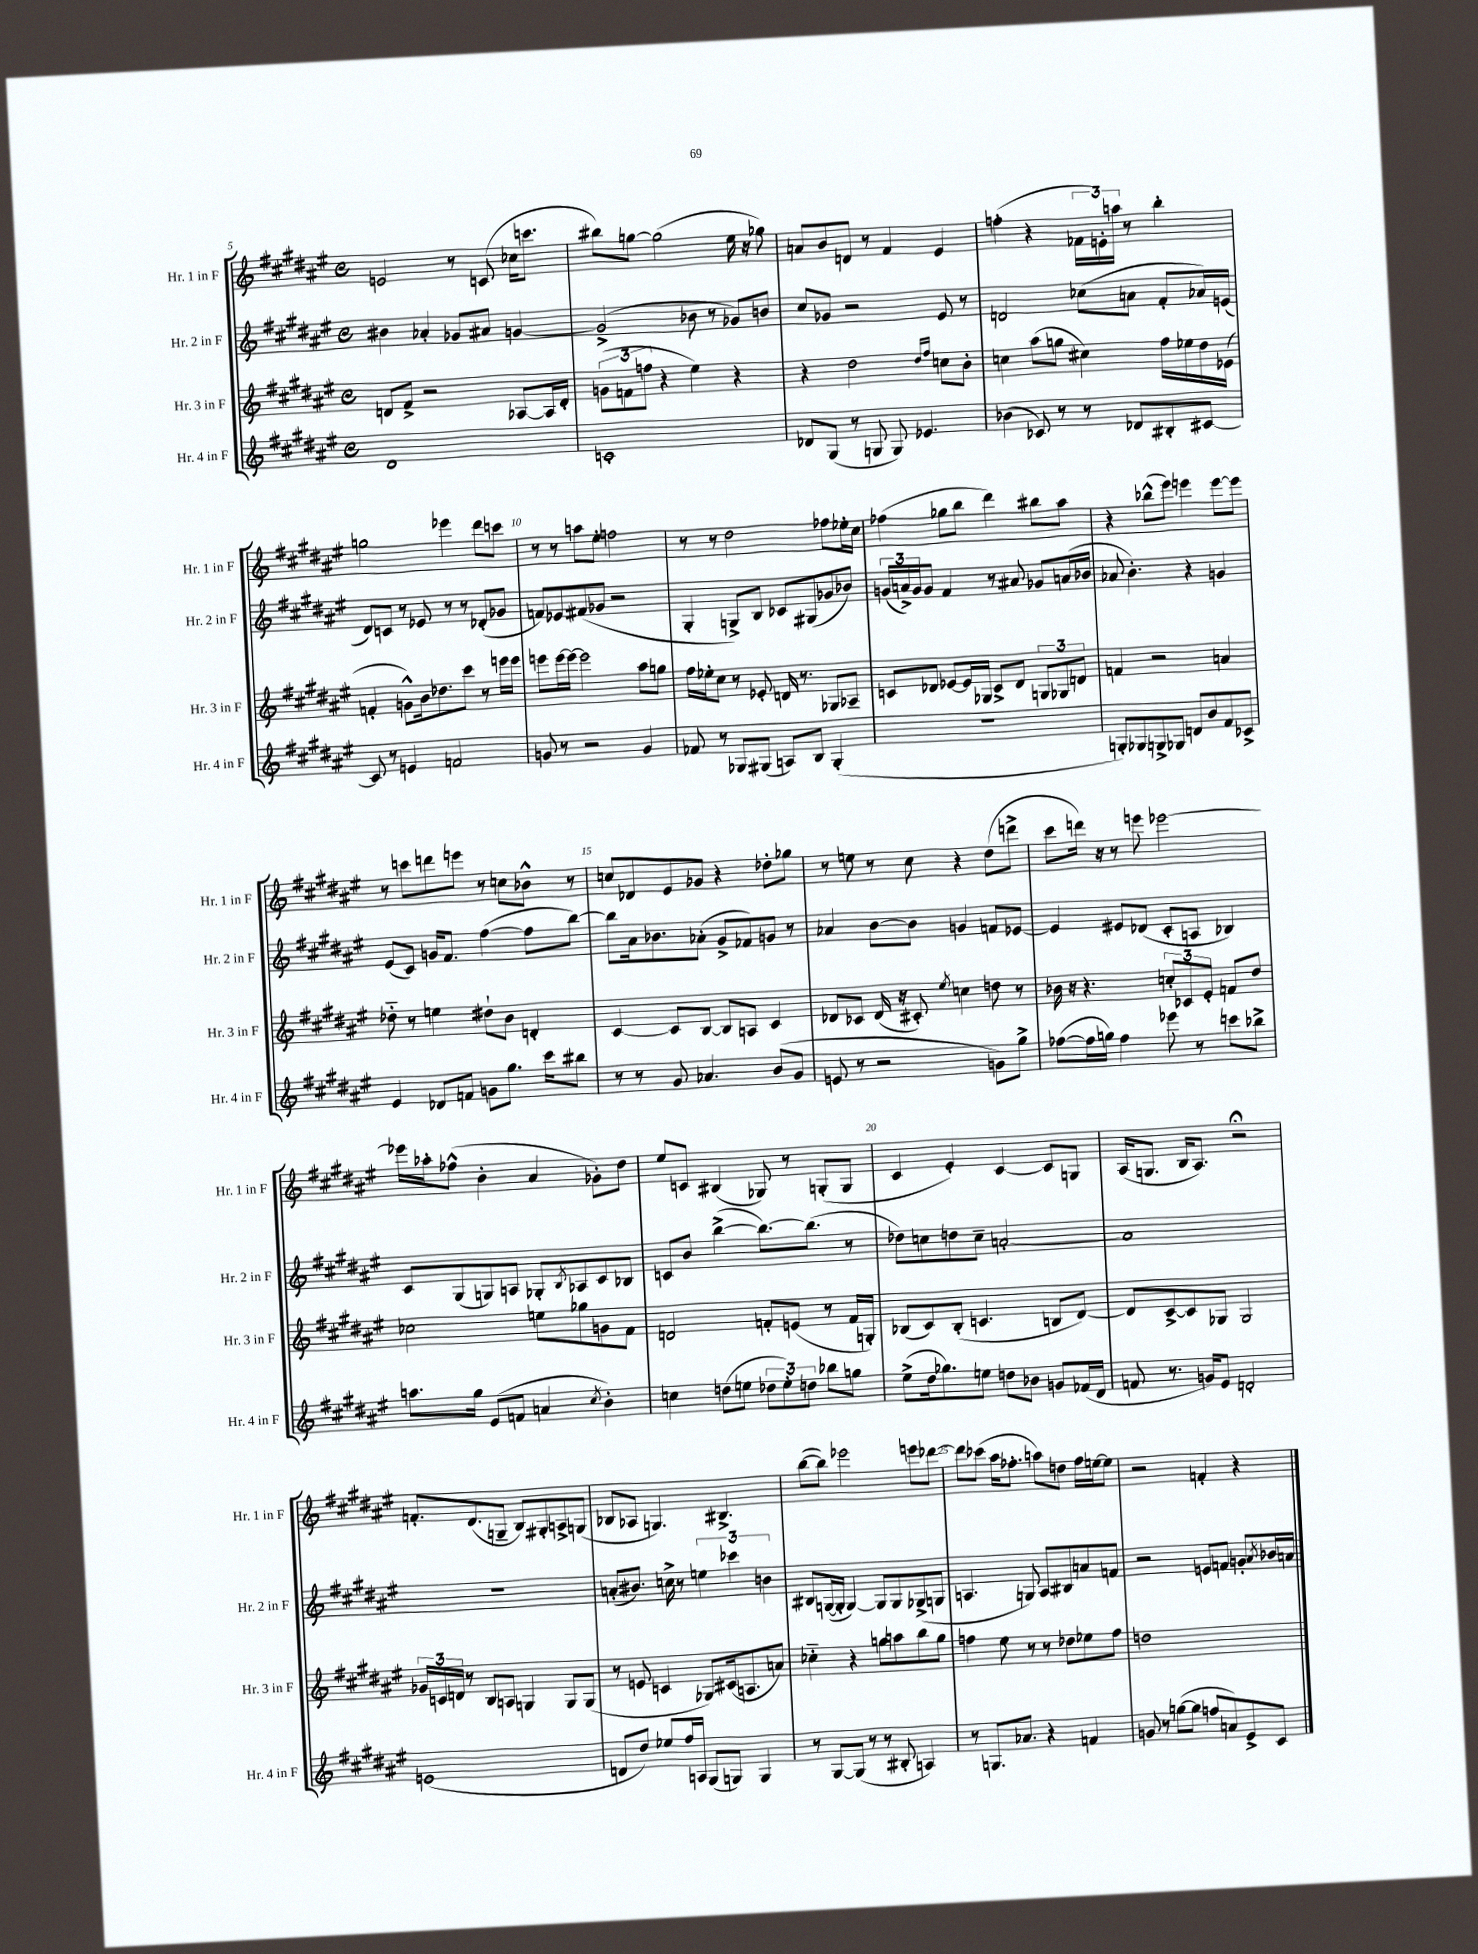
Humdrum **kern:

**kern	**kern	**kern	**kern
*staff4	*staff3	*staff2	*staff1
*clefG2	*clefG2	*clefG2	*clefG2
*k[f#c#g#d#a#e#]	*k[f#c#g#d#a#e#]	*k[f#c#g#d#a#e#]	*k[f#c#g#d#a#e#]
*M4/4	*M4/4	*M4/4	*M4/4
*met(c)	*met(c)	*met(c)	*met(c)
1d#	8d	4b#	2e
.	8f#^	.	.
.	2r	4a-'	.
.	.	8g-	8r
.	.	8a#	(8c
.	[8A-	[4g	16cc-
.	.	.	8.ccc
.	16A-]	.	.
.	16d'	.	.
=	=	=	=
1c'	(12g	(2g^]	8bb#)
.	12f	.	.
.	.	.	[8gg
.	12ff	.	.
.	4r	.	(2gg]
.	4ee#)	8b-	.
.	.	8r	.
.	4r	8g-)	16ee#
.	.	.	16r
.	.	8b	8gg-)
=	=	=	=
8d-	4r	8cc#	8a
(8G#	.	8g-	8b
8r	2dd#	2r	8d
8G	.	.	8r
8G)	.	.	4f#
4.e-	.	.	.
.	16qqdd#	.	.
.	16qqff#	.	.
.	8cc	8e#	4e#
.	8b'	8r	.
=	=	=	=
(4b-	4cc	2d	(4ff'
8c-)	(8aa#	.	4r
8r	8gg	.	.
8r	4cc#)	(8cc-	24f-
.	.	.	24e')
.	.	.	24aa
8d-	.	8a	8r
8B#'	16ff#	8f#'	4bb'
.	16ee-	.	.
[8c#	16dd#	16a-)	.
.	(16e-	(16e	.
=	=	=	=
8c#]	4f'	8d#)	2gg
8r	.	8c	.
4e	8g^^)	8r	.
.	16b	8e-	.
.	8.dd-	.	.
2f	.	8r	4eee-
.	8ccc#	8r	.
.	8r	(8d-'	8ddd#
.	16eee	8g-	8ccc
.	16eee	.	.
=	=	=	=
8g	8eee	8f)	8r
8r	[16eee	8e-	8r
.	16eee_	.	.
2r	2eee]	(8f#	8aa
.	.	8g-	8ee#'
.	.	2r	2ff
4g	8aa#	.	.
.	8gg	.	.
=	=	=	=
8f-	16ff#	4G#'	8r
.	16ee-'	.	.
8r	8cc#	.	8r
8G-	8r	8G^)	2dd#
(8G#	8e-'	8B	.
8A)	16d	8c-	.
.	8.r	.	.
8B	.	(8G#	.
(4G#'	8G-	8g-	8ff-
.	8A-~	8b-)	16ee-'
.	.	.	16cc#
=	=	=	=
1r	8c	(24g	(4ff-
.	.	24a^)	.
.	.	24g	.
.	8d-	8g	.
.	[8e-	4f#	8gg-
.	16e-]	.	8bb
.	16G-	.	.
.	8c^	8r	4ddd#)
.	8d-	8a#	.
.	12G	8g-	8bb#
.	12G-	.	.
.	.	(16a	8aa#
.	12d	.	.
.	.	16b-	.
=	=	=	=
8G')	4f	8a-	4r
8G-	.	4.b')	.
8G^	2r	.	(8bb-^^
8G-	.	.	8eee#)
8d	.	4r	4eee
8b	.	.	.
8f#	4a	4g	[8eee
8c-^	.	.	8eee]
=	=	=	=
4e#	8dd-'~	(8e#	8r
.	8r	8c#)	8ccc
8d-	4ee	16g	8ddd
.	.	8.f#	.
8f	.	.	8eee
8g	8dd#`	([4ff#	8r
8.gg#	8b	.	8cc
.	4d'	8ff#]	8b-^^
16ccc#	.	.	.
8bb#	.	[8bb)	8r
=	=	=	=
8r	[4c#	8bb]	8cc
8r	.	16a#	8d-
.	.	8.b-	.
8g#	8c#]	.	8e#
4.a-	[8B	(8a-'	8g-
.	8B]	8g#^	4r
.	8A	8f-)	.
(8b	4c#	8g	8dd-'
8g#	.	8r	8gg-
=	=	=	=
8e	8d-	4a-	8r
8r	8c-	.	8ee
2r	(16d-	[8b	8r
.	16r	.	.
.	8c#')	8b]	8cc#
.	8qee#	.	.
.	4cc	4g	4r
8g)	8dd	8f	(8dd#
8gg#^	8r	[8e-	8ddd^
=	=	=	=
([8ff-	16b-	4e-]	8ccc#
.	16r	.	.
16ff-]	4.r	.	16ddd)
16gg)	.	.	16r
4ff-	.	8e#	8r
.	.	(8d-	8eee
8eee-	12cc'	8c#'	[2eee-
.	12c-	.	.
8r	.	8A	.
.	12e#'	.	.
8ccc	8f	4B-)	.
8bb-^	8dd#	.	.
=	=	=	=
8.aa	2cc-	8c#	16eee-]
.	.	.	16aa-'
.	.	(8G#	(8ff-^^
16gg#	.	.	.
(8e#	.	8G)	4b'
8f	.	8A	.
4a	8ee	8G-'	4a#
.	.	8qB	.
.	8gg-	8A-	.
8qcc#	.	.	.
4b')	8g	8c#	8g-')
.	8f#	8B-	8dd#
=	=	=	=
4cc	2d	8c	8ee#
.	.	8b	8c
(8dd	.	([4bb^	(4B#
8ee	.	.	.
12dd-	8f'	8.bb_)	8G-)
12ee')	.	.	.
.	(8e	.	8r
12dd	.	.	.
.	.	(8.bb]	.
8bb-	8r	.	(8G'
8gg	16f	8r	8G
.	16G')	.	.
=	=	=	=
(8ee#^	(8B-	8dd-)	4c#
16dd#	8c#)	8cc	.
8.gg-)	.	.	.
.	(8B-'	8dd	4e#')
8ee	4.c	8cc~	.
8dd	.	[2a'	[4c#
8b-	.	.	.
8g	8B	.	8c#]
(16f-	[8d#)	.	8G
16d#	.	.	.
=	=	=	=
8f	8d#]	1a]	(16A#
.	.	.	8.G
8.r	[8c#^	.	.
.	8c#]	.	16B
16g)	.	.	8.A#)
8e#	8G-	.	.
2d'	2G-	.	2r;
=	=	=	=
(1e	24g-	1r	8.f'
.	24c	.	.
.	24d	.	.
.	8r	.	.
.	.	.	(8.d#
.	8B	.	.
.	8A	.	8G~
.	4G	.	8B)
.	.	.	8G#'
.	8G	.	8A^
.	(8G	.	(8G
=	=	=	=
8d	8r	(8a'	8B-
8dd#)	8e	8.b#)	8A-
8ee-	4c	.	4.G)
.	.	16cc^	.
16ff#	.	8r	.
16A	.	.	.
(8G#	8G-)	6ee	.
8G)	(16c#	.	4.B#^
.	.	6ccc-	.
.	8.A	.	.
4G	.	.	.
.	.	6b	.
.	8a)	.	.
=	=	=	=
8r	4cc-'~	8B#	([8bb
[8G#	.	([16G	8bb])
.	.	16G']	.
(8G#]	4r	[4G)	2eee-
8r	.	.	.
8r	8gg	8G]	.
8B#'	8aa	8G	.
4A)	8bb	(8G-^	8eee
.	8gg	8G	[8ddd-
=	=	=	=
8r	4ff	4.A	8ddd-]
8.G	.	.	(8ccc-
.	8ee#	.	16aa#
8.a-	.	.	8.ff-'
.	8r	8G)	.
4r	8r	8A	8aa)
.	8dd-	8B#	8dd
4f	8ee-	8a	16ff-
.	.	.	[16ee
.	8ff	8f	8ee]
=	=	=	=
8g	1dd	2r	2r
8r	.	.	.
([8gg	.	.	.
8gg]	.	.	.
8ff	.	8e	4f'
8a)	.	8f	.
8e#^	.	8g'	4r
.	.	8qa#	.
8c#	.	16b-	.
.	.	16a	.
==	==	==	==
*-	*-	*-	*-
